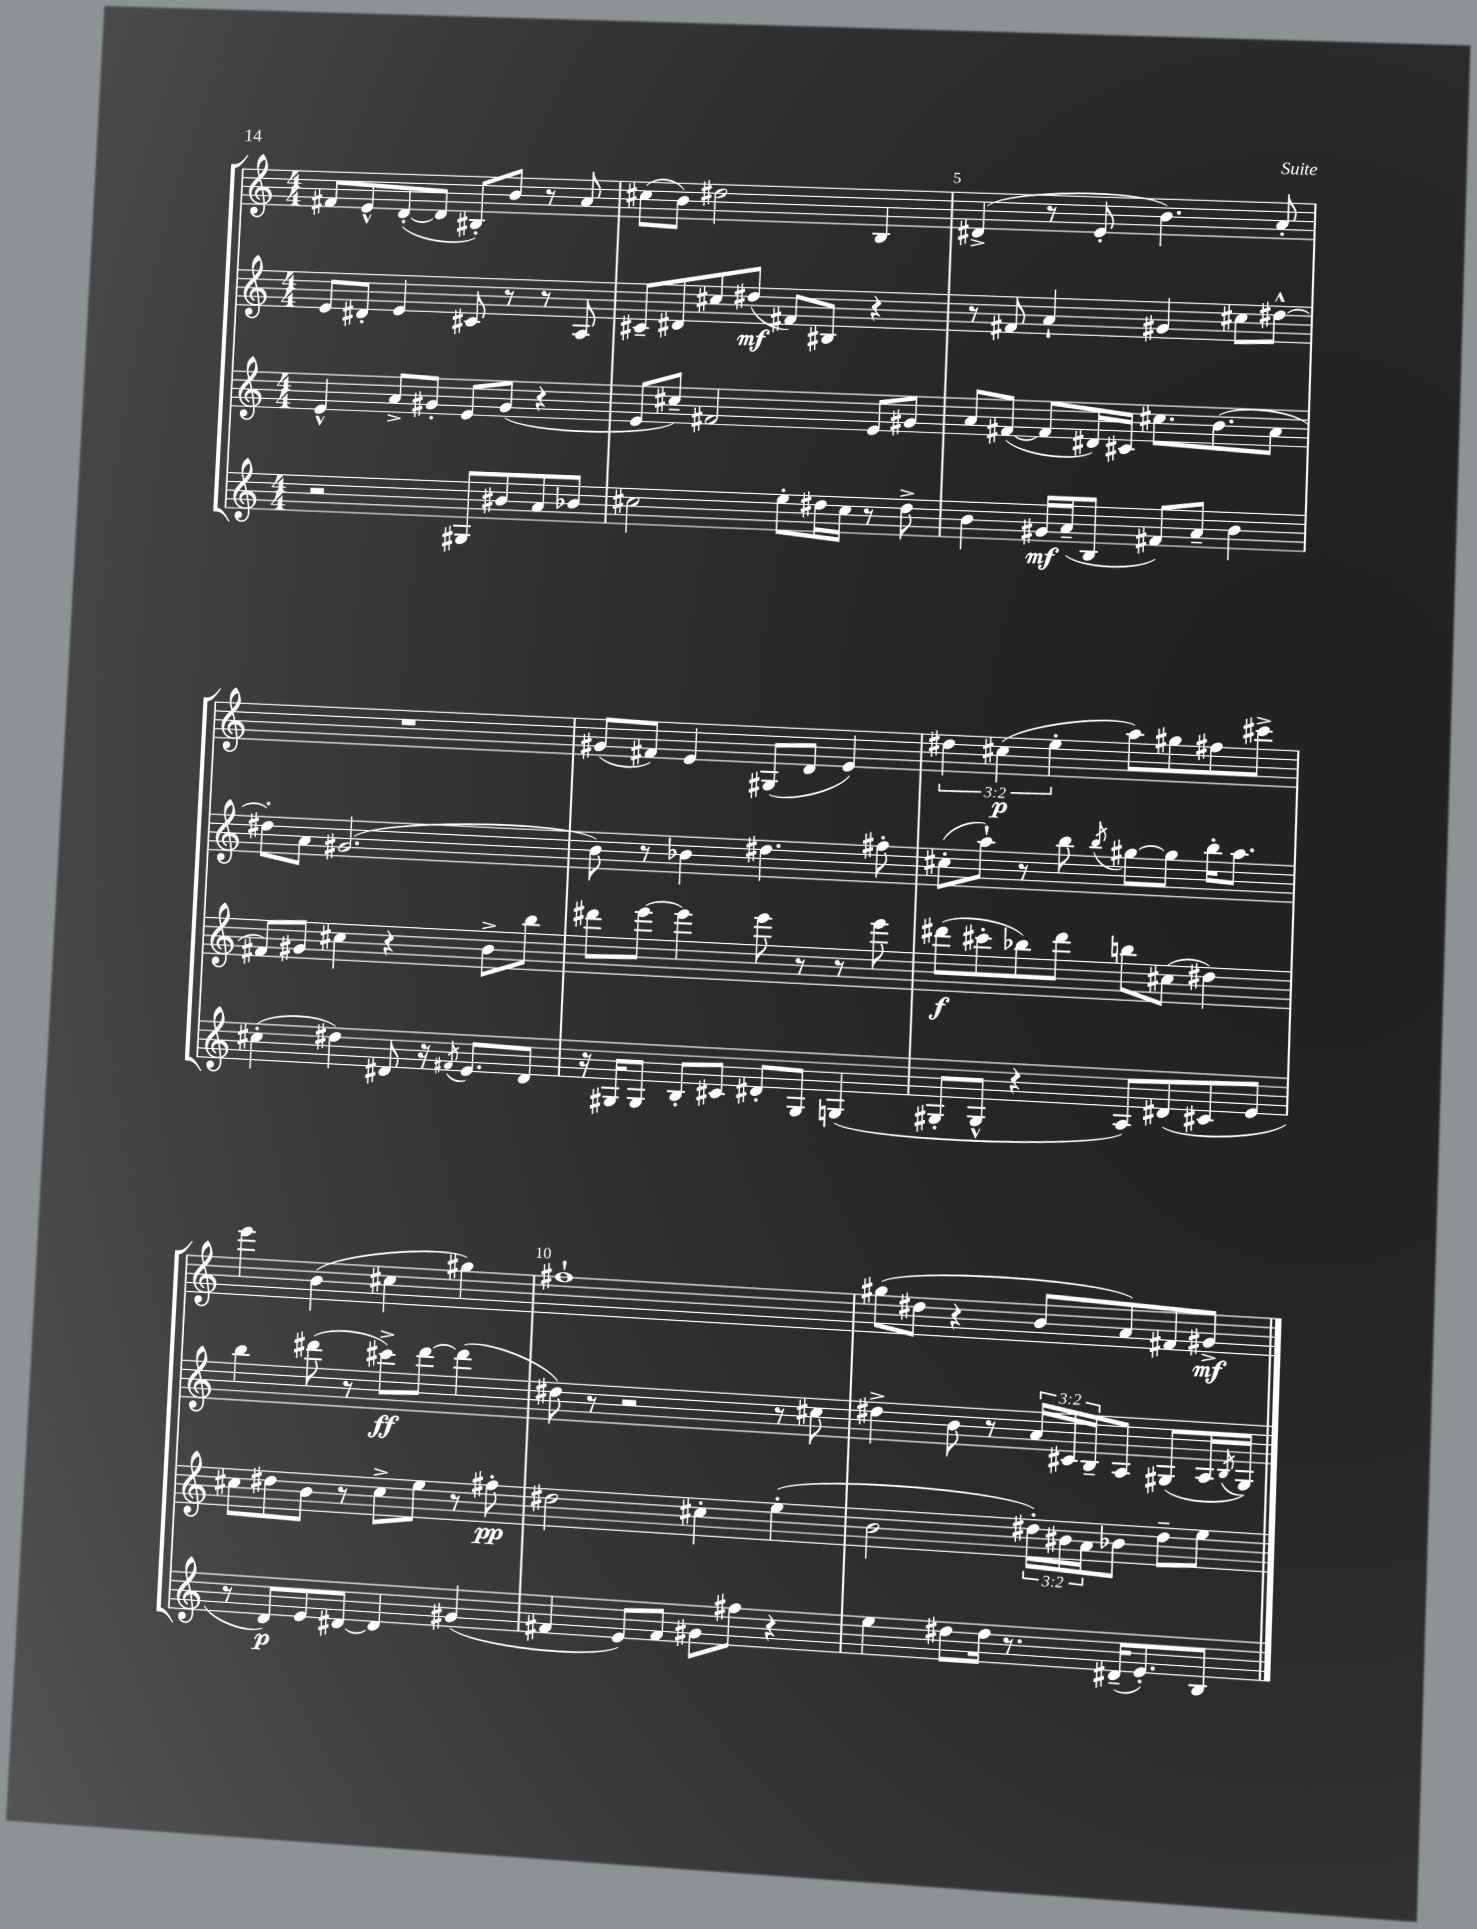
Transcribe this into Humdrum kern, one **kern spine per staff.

**kern	**dynam	**kern	**dynam	**kern	**dynam	**kern	**dynam
*part4	*part4	*part3	*part3	*part2	*part2	*part1	*part1
*staff4	*staff4	*staff3	*staff3	*staff2	*staff2	*staff1	*staff1
*clefG2	*	*clefG2	*	*clefG2	*	*clefG2	*
*k[]	*	*k[]	*	*k[]	*	*k[]	*
*M4/4	*	*M4/4	*	*M4/4	*	*M4/4	*
=3	=3	=3	=3	=3	=3	=3	=3
2r	.	4e^^/	.	8e/L	.	8f#X/L	.
.	.	.	.	8d#X'/J	.	8e^^/	.
.	.	8a^/L	.	4e/	.	([8d'/	.
.	.	8g#X'/J	.	.	.	8d/J]	.
8G#X/L	.	8e/L	.	8c#X/	.	8B#X'/L)	.
8b#X/	.	(8g#/J	.	8r	.	8b/J	.
8a/	.	4r	.	8r	.	8r	.
8b-X/J	.	.	.	8A/	.	8a/	.
=4	=4	=4	=4	=4	=4	=4	=4
2cc#X\	.	8e/L	.	8c#X~/L	.	(8cc#X\L	.
.	.	8cc#X~/J)	.	8d#X/	.	8b\J)	.
.	.	2f#X/	.	8cc#X/	.	2dd#X\	.
.	.	.	.	(8dd#X/J	mf	.	.
8ee'\L	.	.	.	8f#X/L)	.	.	.
16dd#X\L	.	.	.	8B#X/J	.	.	.
16cc#\JJ	.	.	.	.	.	.	.
8r	.	8e/L	.	4r	.	4B/	.
8dd#^\	.	8g#X/J	.	.	.	.	.
=5	=5	=5	=5	=5	=5	=5	=5
4b\	.	8a/L	.	8r	.	(4d#X^/	.
.	.	([8f#X/J	.	8f#X/	.	.	.
16g#X/LL	mf	8f#/L]	.	4a`/	.	8r	.
(16a~/J	.	.	.	.	.	.	.
8B/J	.	16d#X/L)	.	.	.	8e'/	.
.	.	16c#X/JJ	.	.	.	.	.
8f#X/L)	.	8.cc#X\L	.	4g#X/	.	4.b\)	.
8a~/J	.	.	.	.	.	.	.
.	.	(8.b\	.	.	.	.	.
4b\	.	.	.	8cc#X\L	.	.	.
.	.	8a\J	.	[8dd#X^^\J	.	8a'/	.
!!LO:LB:g=z
=6	=6	=6	=6	=6	=6	=6	=6
(4cc#X'\	.	8f#X/L)	.	8dd#X'\L]	.	1r	.
.	.	8g#X/J	.	8a\J	.	.	.
4dd#X\)	.	4cc#X\	.	(2.g#X/	.	.	.
8d#X/	.	4r	.	.	.	.	.
16r	.	.	.	.	.	.	.
8qf#X/	.	.	.	.	.	.	.
8.e/L	.	.	.	.	.	.	.
.	.	8b^\L	.	.	.	.	.
8d#/J	.	8bb\J	.	.	.	.	.
=7	=7	=7	=7	=7	=7	=7	=7
16r	.	8ddd#X\L	.	8b\)	.	(8g#X/L	.
16G#X/KL	.	.	.	.	.	.	.
8G#/J	.	[8eee\J	.	8r	.	8f#X/J)	.
8B'/L	.	4eee\]	.	4b-X\	.	4e/	.
8c#X/J	.	.	.	.	.	.	.
8d#X'/L	.	8eee\	.	4.dd#X\	.	(8G#X/L	.
8G#/J	.	8r	.	.	.	8d/J	.
(4Gn/	.	8r	.	.	.	4e/)	.
.	.	8eee\	.	8ff#X'\	.	.	.
=8	=8	=8	=8	=8	=8	=8	=8
8G#X'/L	.	(8ddd#X\L	f	(8cc#X'\L	.	6dd#X\	.
8G#^^/J	.	8ccc#X'\	.	8aa`\J)	.	.	.
.	.	.	.	.	.	(6cc#X\	p
4r	.	8bb-X\)	.	8r	.	.	.
.	.	.	.	.	.	6ee'\	.
.	.	8ddd#\J	.	8bb\	.	.	.
.	.	.	.	8qbb/	.	.	.
8A/L)	.	8bbn\L	.	[8gg#X\L	.	8aa\L)	.
(8d#X/	.	(8cc#X\J	.	8gg#\J]	.	8gg#X\	.
8c#X/	.	4dd#X\)	.	16bb'\KL	.	8ff#X\	.
.	.	.	.	8.aa\J	.	.	.
8e/J	.	.	.	.	.	8ccc#X^\J	.
!!LO:LB:g=z
=9	=9	=9	=9	=9	=9	=9	=9
8r	.	8cc#X\L	.	4bb\	.	4eee\	.
8d/L)	p	8dd#X\	.	.	.	.	.
8e/	.	8b\J	.	(8ddd#X\	.	(4b\	.
[8d#X/J	.	8r	.	8r	.	.	.
4d#/]	.	8cc#^\L	.	8ccc#X^\L)	ff	4cc#X\	.
.	.	8ee\J	.	[8ddd#\J	.	.	.
(4g#X/	.	8r	.	(4ddd#\]	.	4gg#X\)	.
.	.	8ff#X'\	pp	.	.	.	.
=10	=10	=10	=10	=10	=10	=10	=10
4f#X/	.	2dd#X\	.	8dd#X\)	.	1ff#X`	.
.	.	.	.	8r	.	.	.
8e/L)	.	.	.	2r	.	.	.
8f#/J	.	.	.	.	.	.	.
8g#X\L	.	4cc#X'\	.	.	.	.	.
8ff#X\J	.	.	.	.	.	.	.
4r	.	(4ee'\	.	8r	.	.	.
.	.	.	.	8cc#X\	.	.	.
=11	=11	=11	=11	=11	=11	=11	=11
4ee\	.	2b\	.	4dd#X^\	.	(8gg#X\L	.
.	.	.	.	.	.	8dd#X\J	.
8dd#X\L	.	.	.	8b\	.	4r	.
16dd#\Jk	.	.	.	8r	.	.	.
8.r	.	.	.	.	.	.	.
.	.	24dd#X'\LL)	.	24a/LL	.	8b/L	.
.	.	24b#X\	.	24c#X/	.	.	.
.	.	24a\J	.	24B~/J	.	.	.
(16d#X~/KL	.	8b-X\J	.	8A/J	.	8a/)	.
8.e'/)	.	.	.	.	.	.	.
.	.	8dd#~\L	.	(8G#X/L	.	8f#X/	.
8B/J	.	8ee\J	.	16A/L	.	8g#X^/J	mf
.	.	.	.	8qB/	.	.	.
.	.	.	.	16G#/JJ)	.	.	.
==	==	==	==	==	==	==	==
*-	*-	*-	*-	*-	*-	*-	*-
